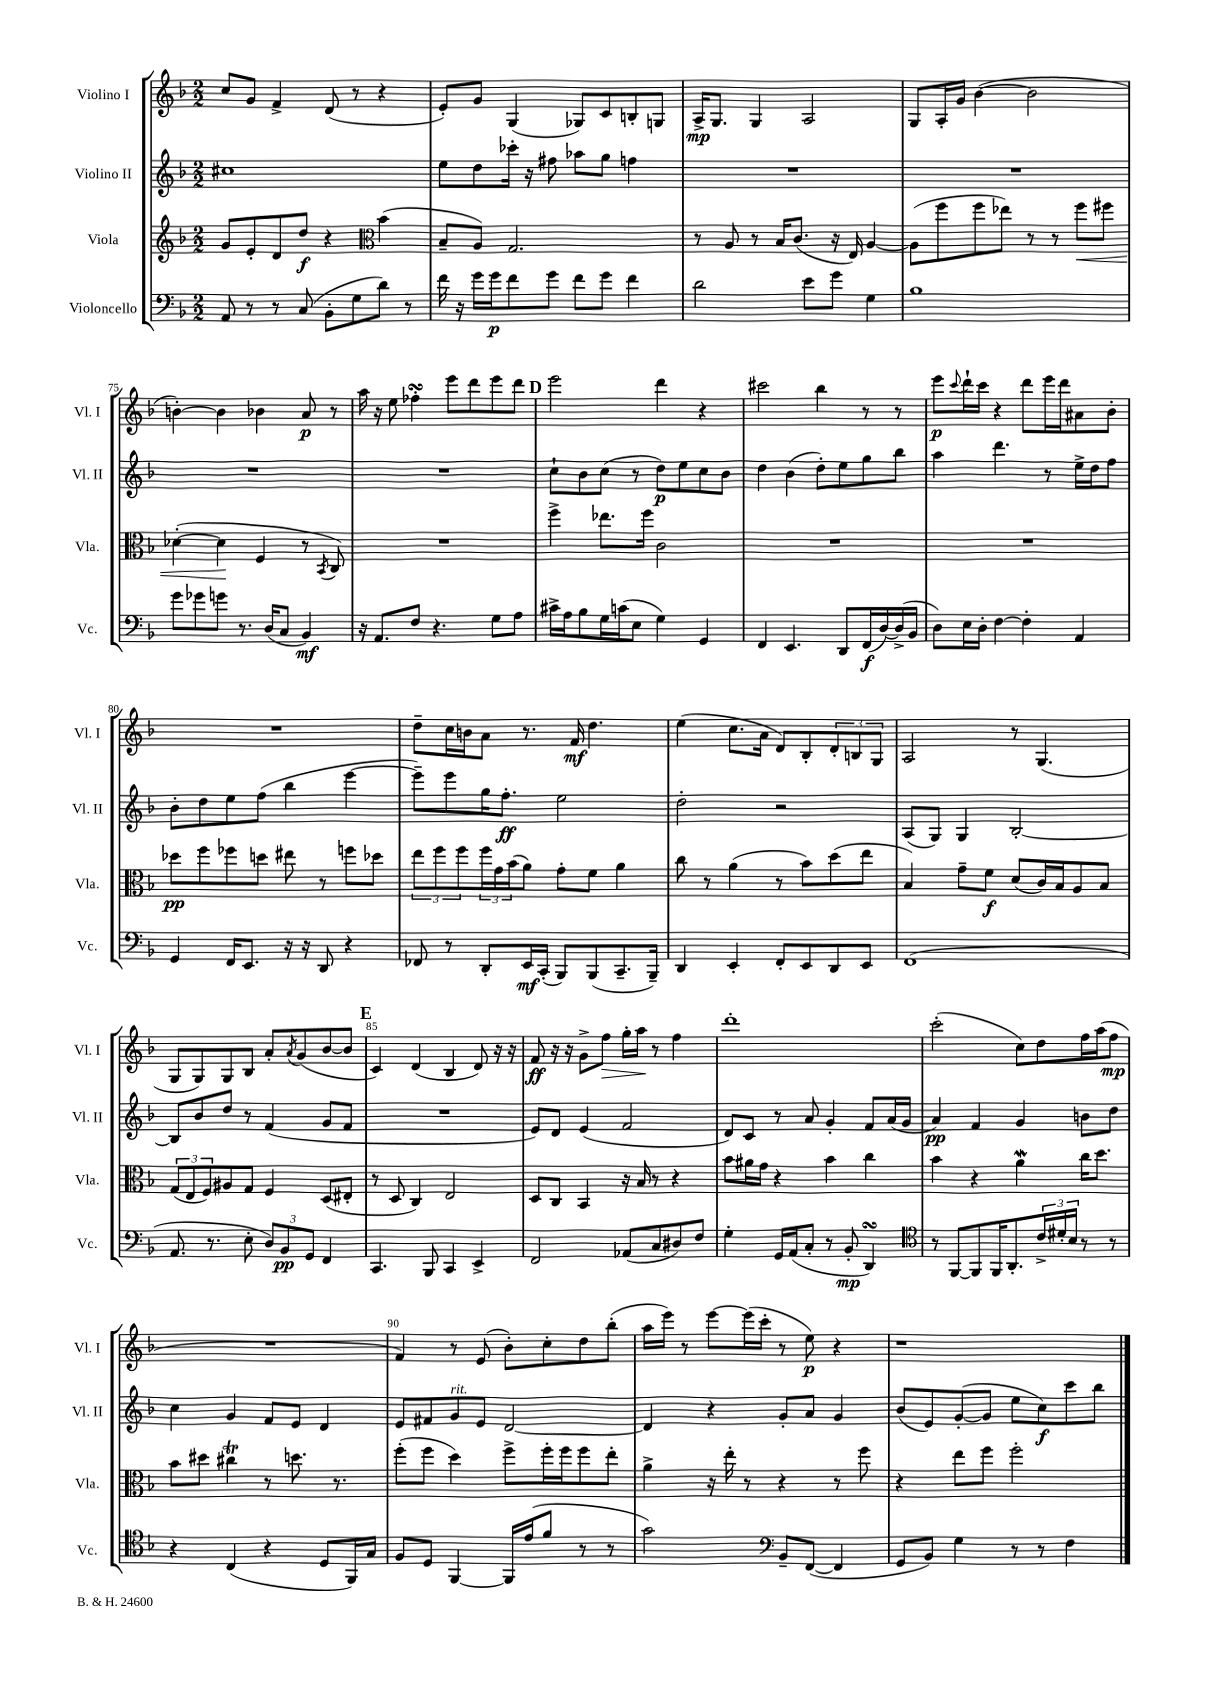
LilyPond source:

<<
\new StaffGroup <<
\new Staff = "s0" \with { instrumentName = "Violino I" shortInstrumentName = "Vl. I" } {
    \clef treble \key f \major \numericTimeSignature \time 2/2
    c''8 g'8 f'4-> d'8( r8 r4 |
    e'8-.) g'8 g4( ges8) c'8 b8-. g8 |
    a16->\mp g8. g4 a2 |
    g8 a16-. g'16 bes'4~( bes'2 |
    b'4~-.) b'4 bes'4 a'8\p r8 |
    a''16 r16 e''8 fes''4-.\turn e'''8 d'''8 e'''8 d'''8 |
    \mark \markup { \bold "D" } e'''2 d'''4 r4 |
    cis'''2 bes''4 r8 r8 |
    e'''8\p \appoggiatura { c'''8 } d'''16-! c'''16 r4 d'''8 e'''16 d'''16 ais'8 bes'8-. |
    R1 |
    d''8-- c''16 b'16 a'8 r8. f'16\mf d''4. |
    e''4( c''8. a'16 d'8) bes8-. \tuplet 3/2 { d'8-. b8 g8 } |
    a2 r8 g4.( |
    g8 g8) g8 bes8 a'8-. \acciaccatura { a'8 } g'8( bes'8~ bes'8 |
    \mark \markup { \bold "E" } c'4) d'4( bes4 d'8) r16 r16 |
    f'8\ff r16 r16 g'8-> f''8\> g''16-. a''16\! r8 f''4 |
    d'''1-. |
    c'''2-.( c''8) d''8 f''16 a''16( f''8\mp |
    R1 |
    f'4) r8 e'8( bes'8-.) c''8-. d''8 bes''8-.( |
    a''16 e'''16) r8 e'''8~ e'''16( c'''16-. r8 e''8\p) r4 |
    r1 \bar "|." |
}
\new Staff = "s1" \with { instrumentName = "Violino II" shortInstrumentName = "Vl. II" } {
    \clef treble \key f \major \numericTimeSignature \time 2/2
    cis''1 |
    e''8 d''8 ces'''16-. r16 fis''8 aes''8 g''8 f''4 |
    R1 |
    R1 |
    R1 |
    R1 |
    \mark \markup { \bold "D" } c''8-! bes'8 c''8( r8 d''8\p) e''8 c''8 bes'8 |
    d''4 bes'4( d''8-.) e''8 g''8 bes''8 |
    a''4 d'''4. r8 e''16-> d''16 f''8 |
    bes'8-. d''8 e''8 f''8( bes''4 e'''4~ |
    e'''8--) e'''8 g''16 f''8.-.\ff e''2 |
    d''2-. r2 |
    a8( g8) g4 bes2~-. |
    bes8 bes'8 d''8 r8 f'4( g'8 f'8 |
    \mark \markup { \bold "E" } R1 |
    e'8) d'8 e'4( f'2 |
    d'8) c'8 r8 a'8 g'4-. f'8 a'16( g'16 |
    a'4\pp) f'4 g'4 b'8 d''8 |
    c''4 g'4 f'8 e'8 d'4 |
    e'8 fis'8 g'8^\markup { \italic "rit." } e'8 d'2~ |
    d'4 r4 g'8-. a'8 g'4 |
    bes'8( e'8) g'8~-.( g'8 e''8 c''8\f) c'''8 bes''8 \bar "|." |
}
\new Staff = "s2" \with { instrumentName = "Viola" shortInstrumentName = "Vla." } {
    \clef treble \key f \major \numericTimeSignature \time 2/2
    g'8 e'8-. d'8 d''8\f r4 \clef alto bes'4( |
    bes8-- a8) g2. |
    r8 a8 r8 bes16 c'8.( r16 e16) a4~ |
    a8( f''8 f''8 ees''8) r8 r8 f''8\< fis''8 |
    des'4~-.( des'4\! f4 r8 \acciaccatura { bes,8 } c8) |
    R1 |
    \mark \markup { \bold "D" } f''4-> ees''8. f''16 c'2 |
    R1 |
    R1 |
    des''8\pp f''8 fes''8 d''8 eis''8 r8 f''8 des''8 |
    \tuplet 3/2 { e''8 f''8 f''8 } \tuplet 3/2 { f''16 g'16 bes'16( } a'8) g'8-. f'8 a'4 |
    c''8 r8 a'4( r8 bes'8) d''8( e''8 |
    bes4) g'8-- f'8\f d'8( c'16) bes16 a8 bes8 |
    \tuplet 3/2 { g8( e8 f8) } ais8 g8 f4 d8( eis8-. |
    \mark \markup { \bold "E" } r8 d8 c4) e2 |
    d8 c8 bes,4 r16 bes16 r8 r4 |
    bes'8 ais'16 g'16 r4 bes'4 c''4 |
    bes'4 r4 a'4\mordent c''16 d''8. |
    bes'8 dis''8 cis''4\trill r8 d''8. r8. |
    f''8-.( f''8 d''4) f''8-> f''16-. f''16 f''8 e''8-. |
    a'4-> r16 e''16-. r8 r4 r8 f''8 |
    r4 e''8 f''8 f''2-. \bar "|." |
}
\new Staff = "s3" \with { instrumentName = "Violoncello" shortInstrumentName = "Vc." } {
    \clef bass \key f \major \numericTimeSignature \time 2/2
    a,8 r8 r8 c8( bes,8-. g8 d'8) r8 |
    f'16 r16 g'16 g'16\p f'8 g'8 f'8 g'8 f'4 |
    d'2 e'8 g'8 g4 |
    bes1 |
    g'8 ges'8 g'8 r8. d16( c8 bes,4\mf) |
    r16 a,8. f8 r4. g8 a8 |
    \mark \markup { \bold "D" } cis'16-> a16 bes8 g16 c'16( e8 g4) g,4 |
    f,4 e,4. d,8 f,16\f( d16~) d16->( bes,16 |
    d8) e16 d16-. f4~ f4-. a,4 |
    g,4 f,16 e,8. r16 r16 d,8 r4 |
    fes,8 r8 d,8-. e,16\mf c,16-.( bes,,8) bes,,8( c,8.-- bes,,16--) |
    d,4 e,4-. f,8-. e,8 d,8 e,8 |
    f,1( |
    a,8. r8. e8-. \tuplet 3/2 { d8) bes,8\pp g,8 } f,4 |
    \mark \markup { \bold "E" } c,4. bes,,8 c,4 e,4-> |
    f,2 aes,8( c8 dis8) f8 |
    g4-. g,16 a,16( c8-. r8 bes,8-.\mp d,4\turn) |
    \clef tenor r8 f,8~ f,8 f,16 a,8.-. \tuplet 3/2 { c'16-> dis'16-. bes16 } r8 r8 |
    r4 c4( r4 d8 f,16) g16 |
    f8 d8 f,4~ f,16 e'16( f'8 r8 r8 |
    g'2) \clef bass bes,8-- f,8~( f,4 |
    g,8 bes,8) g4 r8 r8 f4 \bar "|." |
}
>>
>>
\layout { \context { \Score currentBarNumber = #71 \override BarNumber.break-visibility = ##(#f #t #t) barNumberVisibility = #(every-nth-bar-number-visible 5) } }
